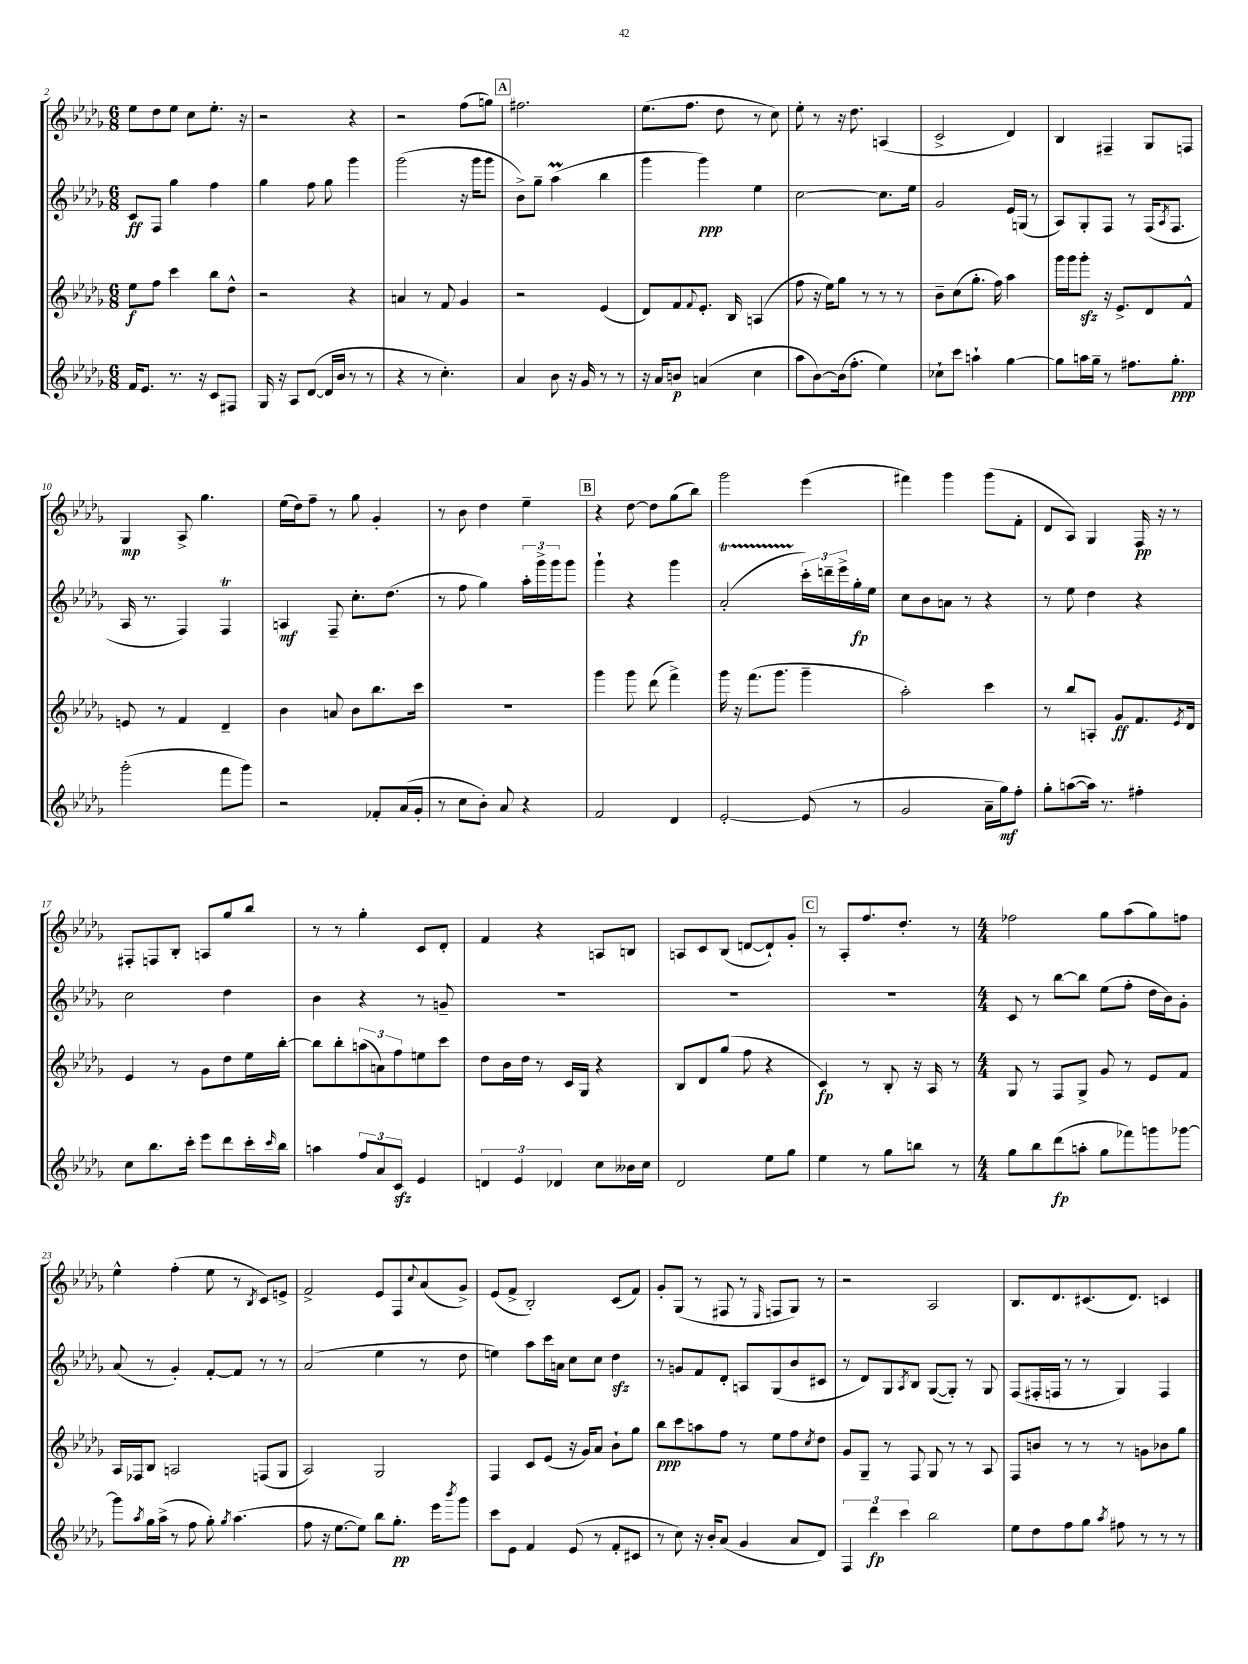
<<
\new StaffGroup <<
\new Staff = "s0" {
    \clef treble \key des \major \numericTimeSignature \time 6/8
    ees''8 des''8 ees''8 c''8 ees''8.-. r16 |
    r2 r4 |
    r2 f''8( g''8) |
    \mark \markup { \box "A" } fis''2. |
    ees''8.( f''8. des''8 r8 c''8) |
    ees''8-. r8 r16 des''8. a4( |
    c'2-> des'4) |
    bes4 fis4-- ges8 f8 |
    ges4\mp aes8-> ges''4. |
    ees''16( des''16) f''8-- r8 ges''8 ges'4-. |
    r8 bes'8 des''4 ees''4-- |
    \mark \markup { \box "B" } r4 des''8~ des''8 ges''8( bes''8) |
    ges'''2 ees'''4( |
    fis'''4) ges'''4 ges'''8( f'8-. |
    des'8 aes8) ges4 f16\pp r16 r8 |
    fis8-. f8 bes8-. a8 ges''8 bes''8 |
    r8 r8 ges''4-. c'8 des'8-. |
    f'4 r4 a8 b8 |
    a8 c'8 bes8( d'8~ d'8-!) ges'8-. |
    \mark \markup { \box "C" } r8 aes8-. f''8. des''8.-. r8 |
    \numericTimeSignature \time 4/4 fes''2 ges''8 aes''8( ges''8) f''8 |
    ees''4-^ f''4-.( ees''8 r8 \acciaccatura { bes8 } c'8) e'8-> |
    f'2-> ees'8 f8 \appoggiatura { c''8 } aes'8( ges'8->) |
    ees'8( f'8-> bes2-.) c'8( f'8) |
    ges'8-. ges8( r8 fis8 r8 \grace { ees16 } f8 ges8) r8 |
    r2 aes2 |
    bes8. des'8. cis'8.( des'8.) c'4 \bar "|." |
}
\new Staff = "s1" {
    \clef treble \key des \major \numericTimeSignature \time 6/8
    c'8\ff f8 ges''4 f''4 |
    ges''4 f''8 ges''8 ges'''4 |
    ges'''2( r16 ges'''16 ges'''8 |
    \mark \markup { \box "A" } bes'8->) ges''8-- aes''4\prall( bes''4 |
    ges'''4 ges'''4\ppp) ees''4 |
    c''2~ c''8. ees''16 |
    ges'2 ees'16 g16( r8 |
    aes8) ges8-. f8 r8 f16( \acciaccatura { aes8 } f8. |
    aes16 r8. f4) f4\trill |
    a4\mf f8-- c''8.-. des''8.( |
    r8 f''8 ges''4) \tuplet 3/2 { aes''16-. ges'''16-> ges'''16 } ges'''8 |
    \mark \markup { \box "B" } ges'''4-! r4 ges'''4 |
    aes'2-.\startTrillSpan( \tuplet 3/2 { c'''16-.\stopTrillSpan) d'''16-- ees'''16-> } ges''16-.\fp ees''16 |
    c''8 bes'8 a'8 r8 r4 |
    r8 ees''8 des''4 r4 |
    c''2 des''4 |
    bes'4 r4 r8 g'8-- |
    R2. |
    R2. |
    \mark \markup { \box "C" } R2. |
    \numericTimeSignature \time 4/4 c'8 r8 bes''8~ bes''8 ees''8( f''8-. des''16 bes'16) ges'8-. |
    aes'8( r8 ges'4-.) f'8~-. f'8 r8 r8 |
    aes'2( ees''4 r8 des''8 |
    e''4) aes''8 c'''16 a'16 c''8 c''8 des''4\sfz |
    r8 g'8 f'8 des'8-. a8 ges8( bes'8 cis'8 |
    r8 des'8) ges8 \acciaccatura { aes8 } bes8 ges8~( ges8-.) r8 ges8 |
    f8( fis16-. f16 r8 r8 ges4) f4 \bar "|." |
}
\new Staff = "s2" {
    \clef treble \key des \major \numericTimeSignature \time 6/8
    ees''8\f f''8 c'''4 bes''8 des''8-^ |
    r2 r4 |
    a'4 r8 f'8 ges'4 |
    \mark \markup { \box "A" } r2 ees'4( |
    des'8) f'8 \appoggiatura { f'8 } ees'8.-. bes16 a4( |
    f''8 r16 ees''16) ges''8 r8 r8 r8 |
    bes'8-- c''8( ges''8.-. f''16) aes''4 |
    ges'''16 ges'''16 ges'''8-.\sfz r16 ees'8.-> des'8 f'8-^ |
    e'8 r8 f'4 des'4-- |
    bes'4 a'8 bes'8 bes''8. c'''16 |
    R2. |
    \mark \markup { \box "B" } ges'''4 ges'''8 des'''8( f'''4->) |
    ges'''16 r16 f'''8.( ges'''8. ges'''4-- |
    aes''2-.) c'''4 |
    r8 bes''8 a8-. ges'8\ff f'8. \acciaccatura { ees'8 } des'16 |
    ees'4 r8 ges'8 des''8 ees''16 bes''16~-. |
    bes''8 bes''8-. \tuplet 3/2 { a''8( a'8) f''8 } e''8 c'''8 |
    des''8 bes'16 des''16 r8 c'16 ges16 r4 |
    bes8 des'8 ges''8( f''8 r4 |
    \mark \markup { \box "C" } c'4\fp) r8 bes8-. r16 aes16 r8 |
    \numericTimeSignature \time 4/4 ges8 r8 f8 ges8-> ges'8 r8 ees'8 f'8 |
    aes16 fes16 bes8 a2 f8( ges8 |
    aes2) ges2 |
    f4 c'8 ees'8( r16 ges'16) aes'8 bes'8-! ges''8 |
    bes''8\ppp c'''8 a''8 f''8 r8 ees''8 f''8 \acciaccatura { c''8 } des''8 |
    ges'8 ges8-- r8 f8 ges8 r8 r8 aes8 |
    f8 b'8 r8 r8 r8 g'8 bes'8 ges''8 \bar "|." |
}
\new Staff = "s3" {
    \clef treble \key des \major \numericTimeSignature \time 6/8
    f'16 ees'8. r8. r16 c'8 fis8 |
    ges16 r16 aes8 des'8~( des'16 bes'16 r8 r8 |
    r4 r8 c''4.-.) |
    \mark \markup { \box "A" } aes'4 bes'8 r16 ges'16 r8 r8 |
    r16 aes'16 b'8\p a'4( c''4 |
    aes''8 bes'8~) bes'16( f''8.-. ees''4) |
    ces''8-! c'''8 a''4-! ges''4~ |
    ges''8 a''16 ges''16-- r8 fis''8. ges''8.-.\ppp |
    ges'''2-.( f'''8 ges'''8) |
    r2 fes'8-. aes'16( ges'16-. |
    r8 c''8 bes'8-.) aes'8 r4 |
    \mark \markup { \box "B" } f'2 des'4 |
    ees'2~-. ees'8( r8 |
    ges'2 aes'16-- ges''16\mf) f''8-. |
    ges''8-. a''8~( a''16) r8. fis''4-. |
    c''8 bes''8. c'''16-. ees'''8 des'''8 c'''16-. \grace { c'''16 } bes''16 |
    a''4 \tuplet 3/2 { f''8 aes'8 c'8\sfz } ees'4 |
    \tuplet 3/2 { d'4 ees'4 des'4 } c''8 beses'16 c''16 |
    des'2 ees''8 ges''8 |
    \mark \markup { \box "C" } ees''4 r8 ges''8 b''8 r8 |
    \numericTimeSignature \time 4/4 ges''8 bes''8 des'''8\fp( a''8-. ges''8 fes'''8) g'''8 ges'''8~ |
    ges'''8 \acciaccatura { aes''8 } ges''16 aes''16->( r8 f''8 ges''8-.) \acciaccatura { ges''8 } aes''4.( |
    f''8 r16 ees''8.~ ees''8) bes''8 ges''8.-.\pp ees'''16 \acciaccatura { bes'''8 } ges'''8 |
    c'''8 ees'8 f'4 ees'8( r8 f'8-. cis'8 |
    r8 c''8) r16 bes'16-. aes'8( ges'4 aes'8 des'8) |
    \tuplet 3/2 { f4 des'''4\fp c'''4 } bes''2 |
    ees''8 des''8 f''8 ges''8 \acciaccatura { aes''8 } fis''8 r8 r8 r8 \bar "|." |
}
>>
>>
\layout { \context { \Score currentBarNumber = #2 } }
